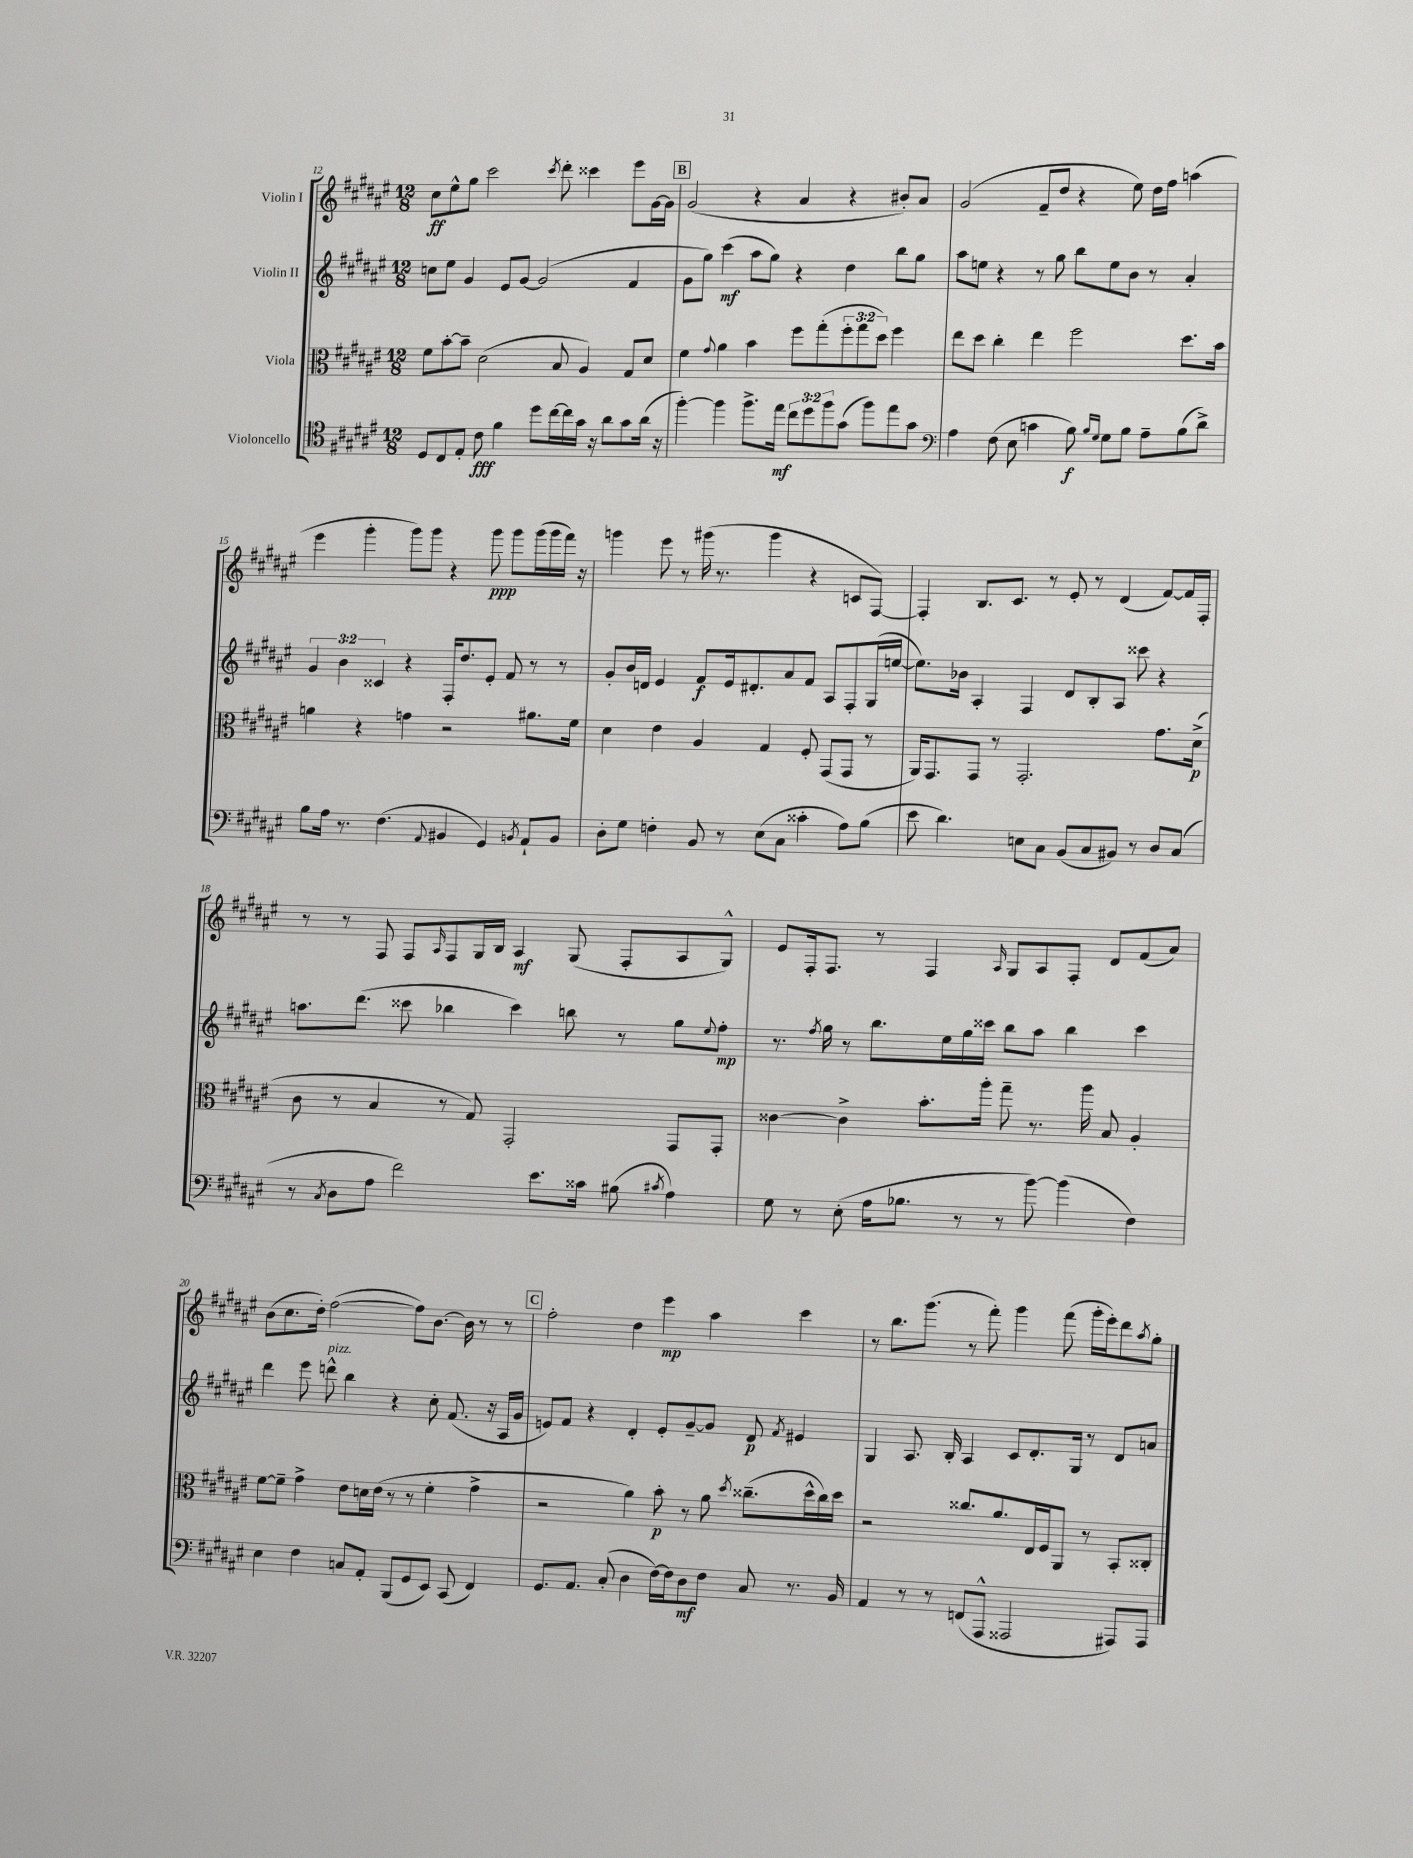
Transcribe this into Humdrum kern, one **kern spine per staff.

**kern	**kern	**kern	**kern
*staff4	*staff3	*staff2	*staff1
*clefC4	*clefC3	*clefG2	*clefG2
*k[f#c#g#d#a#e#]	*k[f#c#g#d#a#e#]	*k[f#c#g#d#a#e#]	*k[f#c#g#d#a#e#]
*M12/8	*M12/8	*M12/8	*M12/8
8D#/L	8f#\L	8cc\L	8cc#\L
8C#/	[8b'\	8ee#\J	8ee#^^\
8E#'/J	8b~\]J	4g#/	8gg#\J
8c#\	(2d#\	.	2ccc#\
4f#\	.	8e#/L	.
.	.	[8g#/J	.
8dd#\L	.	(2g#/]	.
.	.	.	8qccc#/
[16cc#\L	8B/	.	8ddd#'\
16cc#\]	.	.	.
16g#\JJ	4A#/)	.	4ccc##\
16r	.	.	.
8a#\L	.	.	.
8g#\	8G#/L	4f#/	8eee#\L
(16a#\Jk	8d#/J	.	[16g#\L
16r	.	.	16g#\]JJ
=	=	=	=
[4ff#'\)	4f#\	8g#\L	(2g#/
.	.	8gg#\J)	.
.	8qqg#/	.	.
4ff#\]	4a#\	(4ccc#\	.
8.ff#^\L	4b\	8aa#\L	4r
.	.	8gg#\J)	.
16ee#\Jk	.	.	.
12cc#\L	8ff#\L	4r	4a#/
12dd#\	.	.	.
.	(8gg#'\	.	.
12ff#\	.	.	.
(8g#\J	12ff#'\	4dd#\	4r
.	12gg#\	.	.
8ff#\L)	.	.	.
.	12dd#\J)	.	.
8ee#\	4ff#\	8bb\L	8b#'/L)
8g#\J	.	8gg#\J	8a#/J
=	=	=	=
*clefF4	*	*	*
4A#\	8ee#\L	8aa#\L	(2g#/
.	8dd#\J	8ee\J	.
(8F#\	4cc#'\	4r	.
8E#\	.	.	.
4c\	4ee#\	8r	8f#~/L
.	.	8gg#\	8dd#/J
8B\)	2ff#\	8bb\L	4r
16qqB/LL	.	.	.
16qqG#/JJ	.	.	.
8G#\L	.	8ee\	.
8B\J	.	8b\J	8ee#\)
8A#~\L	.	8r	16dd#\LL
.	.	.	16ff#\JJ
(8B\	8.dd#\L	4a#'/	(4aa\
8d#^\J)	.	.	.
.	16b\Jk	.	.
=	=	=	=
8B\L	4a\	6g#/	4eee#\
16A#\Jk	.	.	.
.	.	6b\	.
8.r	.	.	.
.	4r	.	4ggg#'\
.	.	6c##/	.
(4.F#\	.	.	.
.	4g\	4r	8ggg#\L)
.	.	.	8ggg#\J
8qqAA#/	.	.	.
4BB#/	2r	16F#'/LK	4r
.	.	8.dd#/	.
4GG#/)	.	8e#'/J	8ggg#\
.	.	8f#/	8ggg#\L
8qBB/	.	.	.
8AA#`/L	8.a#\L	8r	(16ggg#\L
.	.	.	16ggg#\
8BB/J	.	8r	16fff#\JJ)
.	16f#\Jk	.	16r
=	=	=	=
8D#'\L	4d#\	8g#'/L	4ggg\
8G#\J	.	16b/L	.
.	.	16d/JJ	.
4F'\	4e#\	4e#/	8eee#\
.	.	.	8r
8BB/	4A#/	8f#/L	(16ggg#\
.	.	.	8.r
8r	.	16e#/k	.
.	.	8.d#'/	.
(8E#\L	4G#/	.	4ggg#\
8C#\J	.	8a#/	.
4c##'\	8F#'/	8f#/J	4r
.	(8GG#/L	8A#/L	.
8A#\L)	8GG#/J	8F#'/	8c/L
(8B\J	8r	(16G#/L	[8F#/J)
.	.	[16ee/JJ	.
=	=	=	=
8e#\	16AA#/LK)	8.ee\]L)	4F#'/]
.	8.GG#/	.	.
4.d#\)	.	.	.
.	.	16b-\Jk	.
.	8GG#/J	4A#'/	8.B/L
.	8r	.	.
.	.	.	8.c#/J
8E\L	2.GG#'/	4F#/	.
8C#\J	.	.	8r
(8BB/L	.	8d#/L	8e#'/
8C#/	.	8B'/	8r
8BB#/J)	.	8A#/J	(4d#/
8r	.	8ccc##\	.
8D#/L	8.g#\L	4r	[8f#/L)
(8C#/J	.	.	16f#/]L
.	(16d#^\Jk	.	16F#'/JJ
=	=	=	=
8r	8c#\	8.aa\L	8r
8qC#/	.	.	.
8D#\L	8r	.	8r
.	.	(8.ddd#\J	.
8A#\J	4B/	.	8F#/
2f#\)	.	8ccc##\	8F#/L
.	.	.	16qqA#/
.	8r	4bb-\	8F#/
.	8G#/)	.	16G#/L
.	.	.	16B/JJ
.	2GG#'/	4ccc##\)	4A#/
8.e#\L	.	.	.
.	.	8bb\	(8G#/
16c##\Jk	.	.	.
(8B#\	.	8r	8F#'/L
8qc#/	.	.	.
4A#\)	8GG#/L	8gg#\L	8A#/
.	.	8qqee#/	.
.	8GG#'/J	8ff#'\J	8G#^^/J)
=	=	=	=
8G#\	[4c##\	8.r	8e#/L
8r	.	.	16F#'/k
.	.	8qff#/	.
.	.	16gg#\	8.F#/J
(8E#'\	4c##^\]	8r	.
16A#\LK	.	8.bb\L	8r
8.B-\J	.	.	.
.	8.b'\L	.	4F#/
.	.	16ee#\L	.
8r	.	16gg#\	.
.	16aa#'\Jk	16ccc##\JJ	.
.	.	.	16qqA#/
8r	8gg#~\	8bb\L	8G#/L
[8b\)	8.r	8aa#\J	8A#/
(4b\]	.	4bb\	8F#'/J
.	16aa#\	.	.
.	8B/	.	8d#/L
4F#\)	4A#'/	4ccc##\	(8f#/
.	.	.	8a#/J)
=	=	=	=
4E#\	[8f#\L	4ddd#\	(8b\L
.	8f#~\]J	.	8.cc#\
4F#\	4g#^\	8eee#\	.
.	.	.	16dd#'\Jk)
.	.	8ddd^^\	([2ff#\
8C/L	8e#\L	4bb\	.
8AA#'/J	16d\L	.	.
.	(16e#\JJ	.	.
(8BBB/L	8r	4r	.
8GG#/	8r	.	8ff#\]L)
8EE#/J)	4f#'\	8cc#'\	[8.b\J
(8CC#/	.	(8.f#/	.
.	.	.	16b\]
4FF#/)	4g#^\	.	8r
.	.	16r	.
.	.	16A#/LL	8r
.	.	16g#/JJ	.
=	=	=	=
8.GG#/L	2r	8e/L)	2ff#'\
.	.	8f#/J	.
8.AA#/J	.	.	.
.	.	4r	.
(8C#'/	.	.	.
4D#\	4a#\)	4d#'/	4dd#\
[16F#\LL)	8b'\	8e'/L	4eee#\
16F#\]J	.	.	.
8D#\	8r	[8g#~/	.
8F#\J	8a#\	8g#/]J	4aa#\
.	8qdd#/	.	.
8C#/	(8.cc##~\L	8d#/	.
.	.	8qf#/	.
8.r	.	4e#/	4ccc#\
.	16dd#^^\L	.	.
.	16cc##\)	.	.
16BB/	16dd#\JJ	.	.
=	=	=	=
4AA#/	2r	4G#/	8r
.	.	.	8.bb\L
8r	.	8.A#/	.
.	.	.	(8.ggg#\J
8r	.	.	.
.	.	16B'/	.
(8FF/L	8.cc##/L	4A#/	8r
8AAA#^^/J	.	.	8fff#'\)
.	8.a#/	.	.
2AAA##/	.	8c#/L	4ggg#\
.	16E#/L	8.d#'/	.
.	16F#/J	.	.
.	8AA#/J	.	(8fff#\
.	.	16G#/Jk	.
.	8r	8r	16ggg#'\LL
.	.	.	16eee#'\J)
8AAA#/L)	8BB'/L	8d#/L	8ddd#\
.	.	.	8qaa#/
8AAA#/J	8C##'/J	8a/J	8gg#'\J
==	==	==	==
*-	*-	*-	*-
